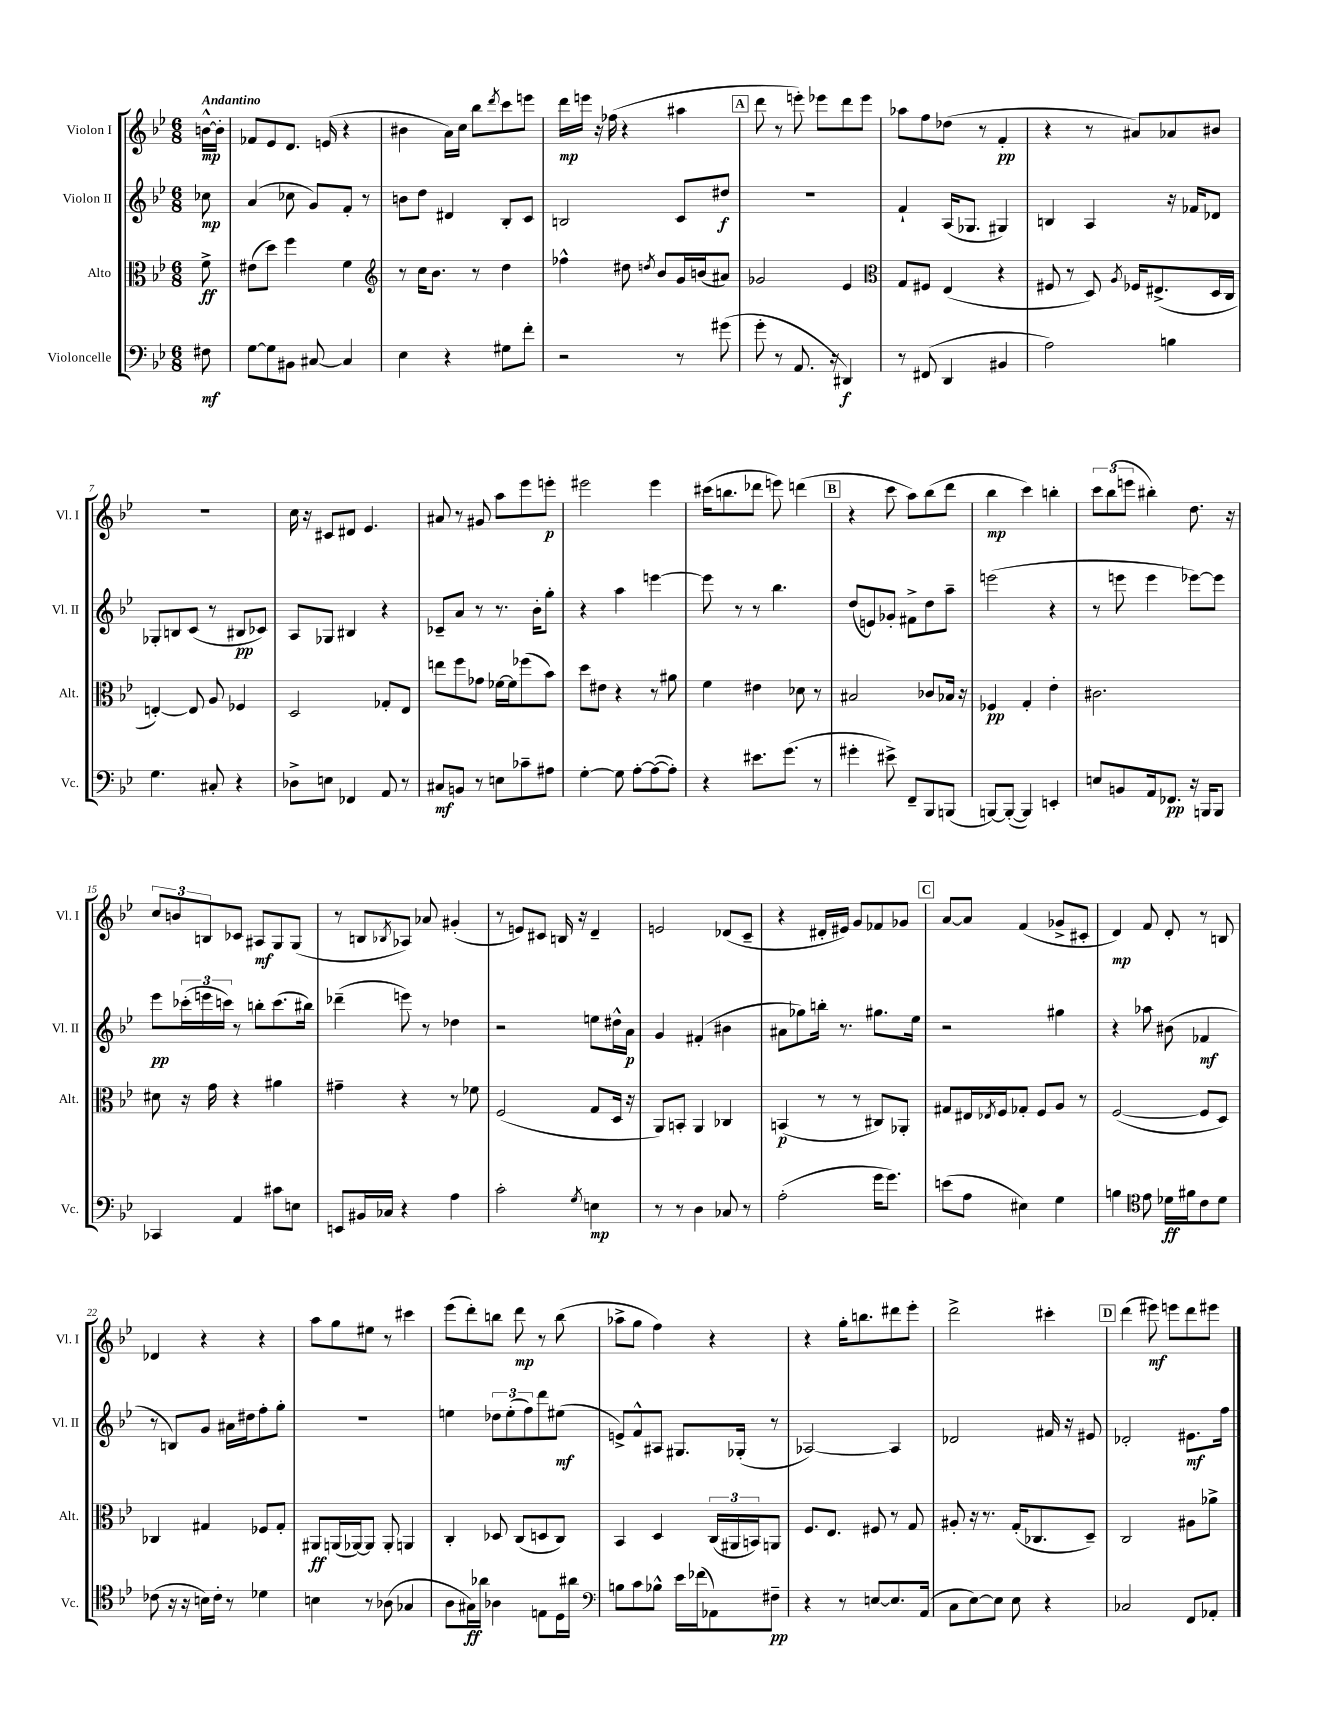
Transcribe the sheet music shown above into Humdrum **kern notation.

**kern	**kern	**kern	**kern
*staff4	*staff3	*staff2	*staff1
*clefF4	*clefC3	*clefG2	*clefG2
*k[b-e-]	*k[b-e-]	*k[b-e-]	*k[b-e-]
*M6/8	*M6/8	*M6/8	*M6/8
8F#\	8f^\	8cc-\	[16b^^\LL
.	.	.	16b'\]JJ
=	=	=	=
[8G\L	(8e#\L	(4a/	8f-/L
8G\]	8dd\J)	.	8e-/
8BB#\J	4ff\	8cc-\	8.d/J
[8C#/	.	8g/L)	.
.	.	.	(16e/
4C#/]	4f\	8f'/J	4r
.	.	8r	.
=	=	=	=
*	*clefG2	*	*
4E-\	8r	8b\L	4b#\
.	16cc\LK	8dd\J	.
.	8.b-\J	.	.
4r	.	4d#/	16a\LL)
.	.	.	16cc\JJ
.	8r	.	8bb-\L
.	.	.	8qddd/
8G#\L	4dd\	8B-'/L	8ccc\
8f'\J	.	8c/J	8eee\J
=	=	=	=
2r	4ff-^^\	2B/	16ddd\LL
.	.	.	16eee\JJ
.	.	.	16r
.	.	.	(16ff-\
.	8dd#\	.	4r
.	8qdd/	.	.
.	8b-/L	.	.
8r	16g/L	8c/L	4aa#\
.	(16b/J	.	.
(8g#\	8a#/J)	8dd#/J	.
=	=	=	=
8g'\	2g-/	2.r	8ddd\
8r	.	.	8r
8.AA/	.	.	8eee'\)
.	.	.	8eee-\L
16r	.	.	.
4DD#/)	4e-/	.	8ddd\
.	.	.	8eee-\J
=	=	=	=
*	*clefC3	*	*
8r	8G/L	4f`/	8aa-\L
(8FF#/	8F#/J	.	8ff\
4DD/	(4E-/	(16A/LK	(8dd-\J
.	.	8.G-/J	.
.	.	.	8r
4BB#/	4r	4G#/)	4f'/
=	=	=	=
2A\)	8F#/	4B/	4r
.	8r	.	.
.	8D/)	4A/	8r
.	8qA/	.	.
.	16F-/LK	.	8a#/L)
.	(8.E#^/	.	.
4B\	.	16r	8a-/
.	.	16f-/LK	.
.	16D/L	8d-/J	8b#/J
.	16C/JJ	.	.
=	=	=	=
4.G\	[4E'/)	8G-'/L	2.r
.	.	8B/	.
.	8E/]	(8c/J	.
8C#'/	8A/	8r	.
4r	4F-/	8B#/L	.
.	.	8c-/J)	.
=	=	=	=
8D-^\L	2D/	8A/L	16cc\
.	.	.	16r
8E\J	.	8G-/J	8c#/L
4FF-/	.	4B#/	8d#/J
.	.	.	4.e-/
8AA/	8G-'/L	4r	.
8r	8E-/J	.	.
=	=	=	=
8C#/L	8ee\L	8c-~/L	8a#/
8BB/J	8ff\	8a/J	8r
8r	8g-\J	8r	8g#/
8E\L	[16f-\LL	8.r	8aa\L
.	16f-\]J	.	.
8c-~\	(8ff-\	.	8eee-\
.	.	16b-'\LK	.
8A#\J	8b-\J)	8gg'\J	8eee'\J
=	=	=	=
[4G'\	8dd\L	4r	2eee#\
.	8e#\J	.	.
8G\]	4r	4aa\	.
[8A'\L	.	.	.
(8A\_	8r	[4eee\	4eee#\
8A'\]J)	8a#\	.	.
=	=	=	=
4r	4f\	8eee\]	(16ccc#\LK
.	.	.	8.bb\
.	.	8r	.
8.e#\L	4e#\	8r	8ddd-\J
.	.	4.bb-\	8eee\)
(8.g\J	.	.	.
.	8d-\	.	(4ddd\
8r	8r	.	.
=	=	=	=
4g#'\	2B#/	(8dd/L	4r
.	.	8e/)	.
8e#^\)	.	8g-'/J	8ccc\
8FF~/L	.	8f#^\L	8aa\L)
8BBB-/	8c-/L	8dd\	(8bb-\
(8BBB/J	16B-/Jk	8aa~\J	8ddd\J
.	16r	.	.
=	=	=	=
[8BBB/L)	4F-/	(2eee\	4bb-\
(8BBB'/_J	.	.	.
4BBB/])	4G'/	.	4ccc\)
4EE'/	4e-'\	4r	4bb'\
=	=	=	=
8E/L	2.c#\	8r	12ccc\L
.	.	.	(12bb-\
8BB/	.	8eee\	.
.	.	.	12eee\J
16AA/k	.	4eee\	4bb#'\)
8.FF-/J	.	.	.
16r	.	[8eee-\L)	8.dd\
16BBB/LK	.	.	.
8BBB/J	.	8eee-\]J	.
.	.	.	16r
=	=	=	=
4CC-/	8d#\	8eee-\L	12cc/L
.	.	.	12b/
.	16r	(24ccc-'\L	.
.	.	24eee\	12B/
.	16g\	.	.
.	.	24ccc\JJ)	.
4AA/	4r	8r	8c-/J
.	.	8bb'\L	8A#/L
8c#\L	4a#\	(8.ccc\	8G/
8E\J	.	.	(8G/J
.	.	16bb#\Jk)	.
=	=	=	=
8EE/L	4g#~\	(4ddd-~\	8r
16BB#/L	.	.	8B/L
16C-/JJ	.	.	.
.	.	.	8qB-/
4r	4r	8eee\)	8A-/J)
.	.	8r	8a-/
4A\	8r	4dd-\	(4g#'/
.	8f-\	.	.
=	=	=	=
2c'\	(2F/	2r	8r
.	.	.	8e/L)
.	.	.	8c#/J
.	.	.	16B/
.	.	.	16r
8qG/	.	.	.
4E\	8G/L	8ee\L	4d~/
.	16D/Jk	16dd#^^\L	.
.	16r	16a\JJ	.
=	=	=	=
8r	8AA/L)	4g/	2e/
8r	8BB'/J	.	.
4D\	4AA/	(4f#'/	.
8C-/	4C-/	4b#\	(8d-/L
8r	.	.	8c~/J
=	=	=	=
(2A'\	(4BB/	8a#\L	4r
.	.	8gg-\)	.
.	8r	16bb'\Jk	16d#'/LL
.	.	8.r	16e#/JJ)
.	8r	.	8g/L
16g\LK	8C#/L)	8.gg#\L	8f-/
8.g\J)	.	.	.
.	8AA-'/J	.	8g-/J
.	.	16ee-\Jk	.
=	=	=	=
(8e\L	8G#/L	2r	[8a/L
8A\J	16E#/L	.	8a/]J
.	8qE-/	.	.
.	16F/J	.	.
4E#\)	8G-'/J	.	(4f/
.	8F/L	.	.
4G\	8A/J	4gg#\	8g-^/L
.	8r	.	8c#'/J
=	=	=	=
4B\	([2F/	4r	4d/)
*clefC4	*	*	*
8e-\	.	8aa-\	8f/
16d-\LL	.	(8b#\	8d'/
16f#\J	.	.	.
8c\	8F/]L	4f-/	8r
8d-\J	8D/J)	.	8B/
=	=	=	=
(8c-\	4C-/	8r	4d-/
16r	.	8B/L)	.
16r	.	.	.
16B\LL)	4G#/	8g/J	4r
16c-'\JJ	.	.	.
8r	.	16a#\LL	.
.	.	16dd#\J	.
4d-\	8F-/L	8ff'\	4r
.	8G#'/J	8gg'\J	.
=	=	=	=
4B\	8AA#/L	2.r	8aa\L
.	(16AA/L	.	8gg\
.	[16AA-/J)	.	.
8r	8AA-/]J	.	8ee#\J
(8A-\	8AA-'/	.	8r
4G-/	4AA/	.	4ccc#\
=	=	=	=
8A\L	4C'/	4ee\	(8eee-\L
16G#\L)	.	.	8ddd'\)
16a-\JJ	.	.	.
4A-\	8D-/	12dd-\L	8bb\J
.	.	(12ee'\	.
.	(8C/L	.	8ddd\
.	.	12ff\)	.
8E\L	8D/	8ddd\	8r
16D\L	8C/J)	(8ee#\J	(8bb\
16a#\JJ	.	.	.
=	=	=	=
*clefF4	*	*	*
8B\L	4BB-/	8e^/L)	8aa-^\L
8c\	.	8f^^/	8gg\J
8B-^^\J	4D/	8A#/J	4ff\)
16e-\LL	.	8.G#/L	.
(16f-\J	.	.	.
8AA-\)	(24C/LL	.	4r
.	24AA#/	.	.
.	.	(16G-'/Jk	.
.	24BB/J)	.	.
8F#~\J	8AA/J	8r	.
=	=	=	=
4r	8.F/L	[2A-/)	4r
.	8.E-/J	.	.
8r	.	.	16gg'\LK
.	.	.	8.bb\
[8E/L	8F#/	.	.
8.E/]	8r	4A-/]	8ddd#\
.	8G/	.	8eee-'\J
(16AA/Jk	.	.	.
=	=	=	=
8C\L	8A#'/	2d-/	2ddd^\
[8E-\)	16r	.	.
.	8.r	.	.
8E-\]J	.	.	.
8E-\	(16G'/LK	.	.
.	8.C-/	.	.
4r	.	16f#/	4ccc#'\
.	.	16r	.
.	8D~/J)	8e#/	.
=	=	=	=
2C-/	2C/	2d-'/	(4ddd\
.	.	.	8eee#\)
.	.	.	8eee\L
8FF/L	8A#\L	8.e#\L	8ddd\
8AA-'/J	8a-^\J	.	8eee#\J
.	.	16ff\Jk	.
==	==	==	==
*-	*-	*-	*-
